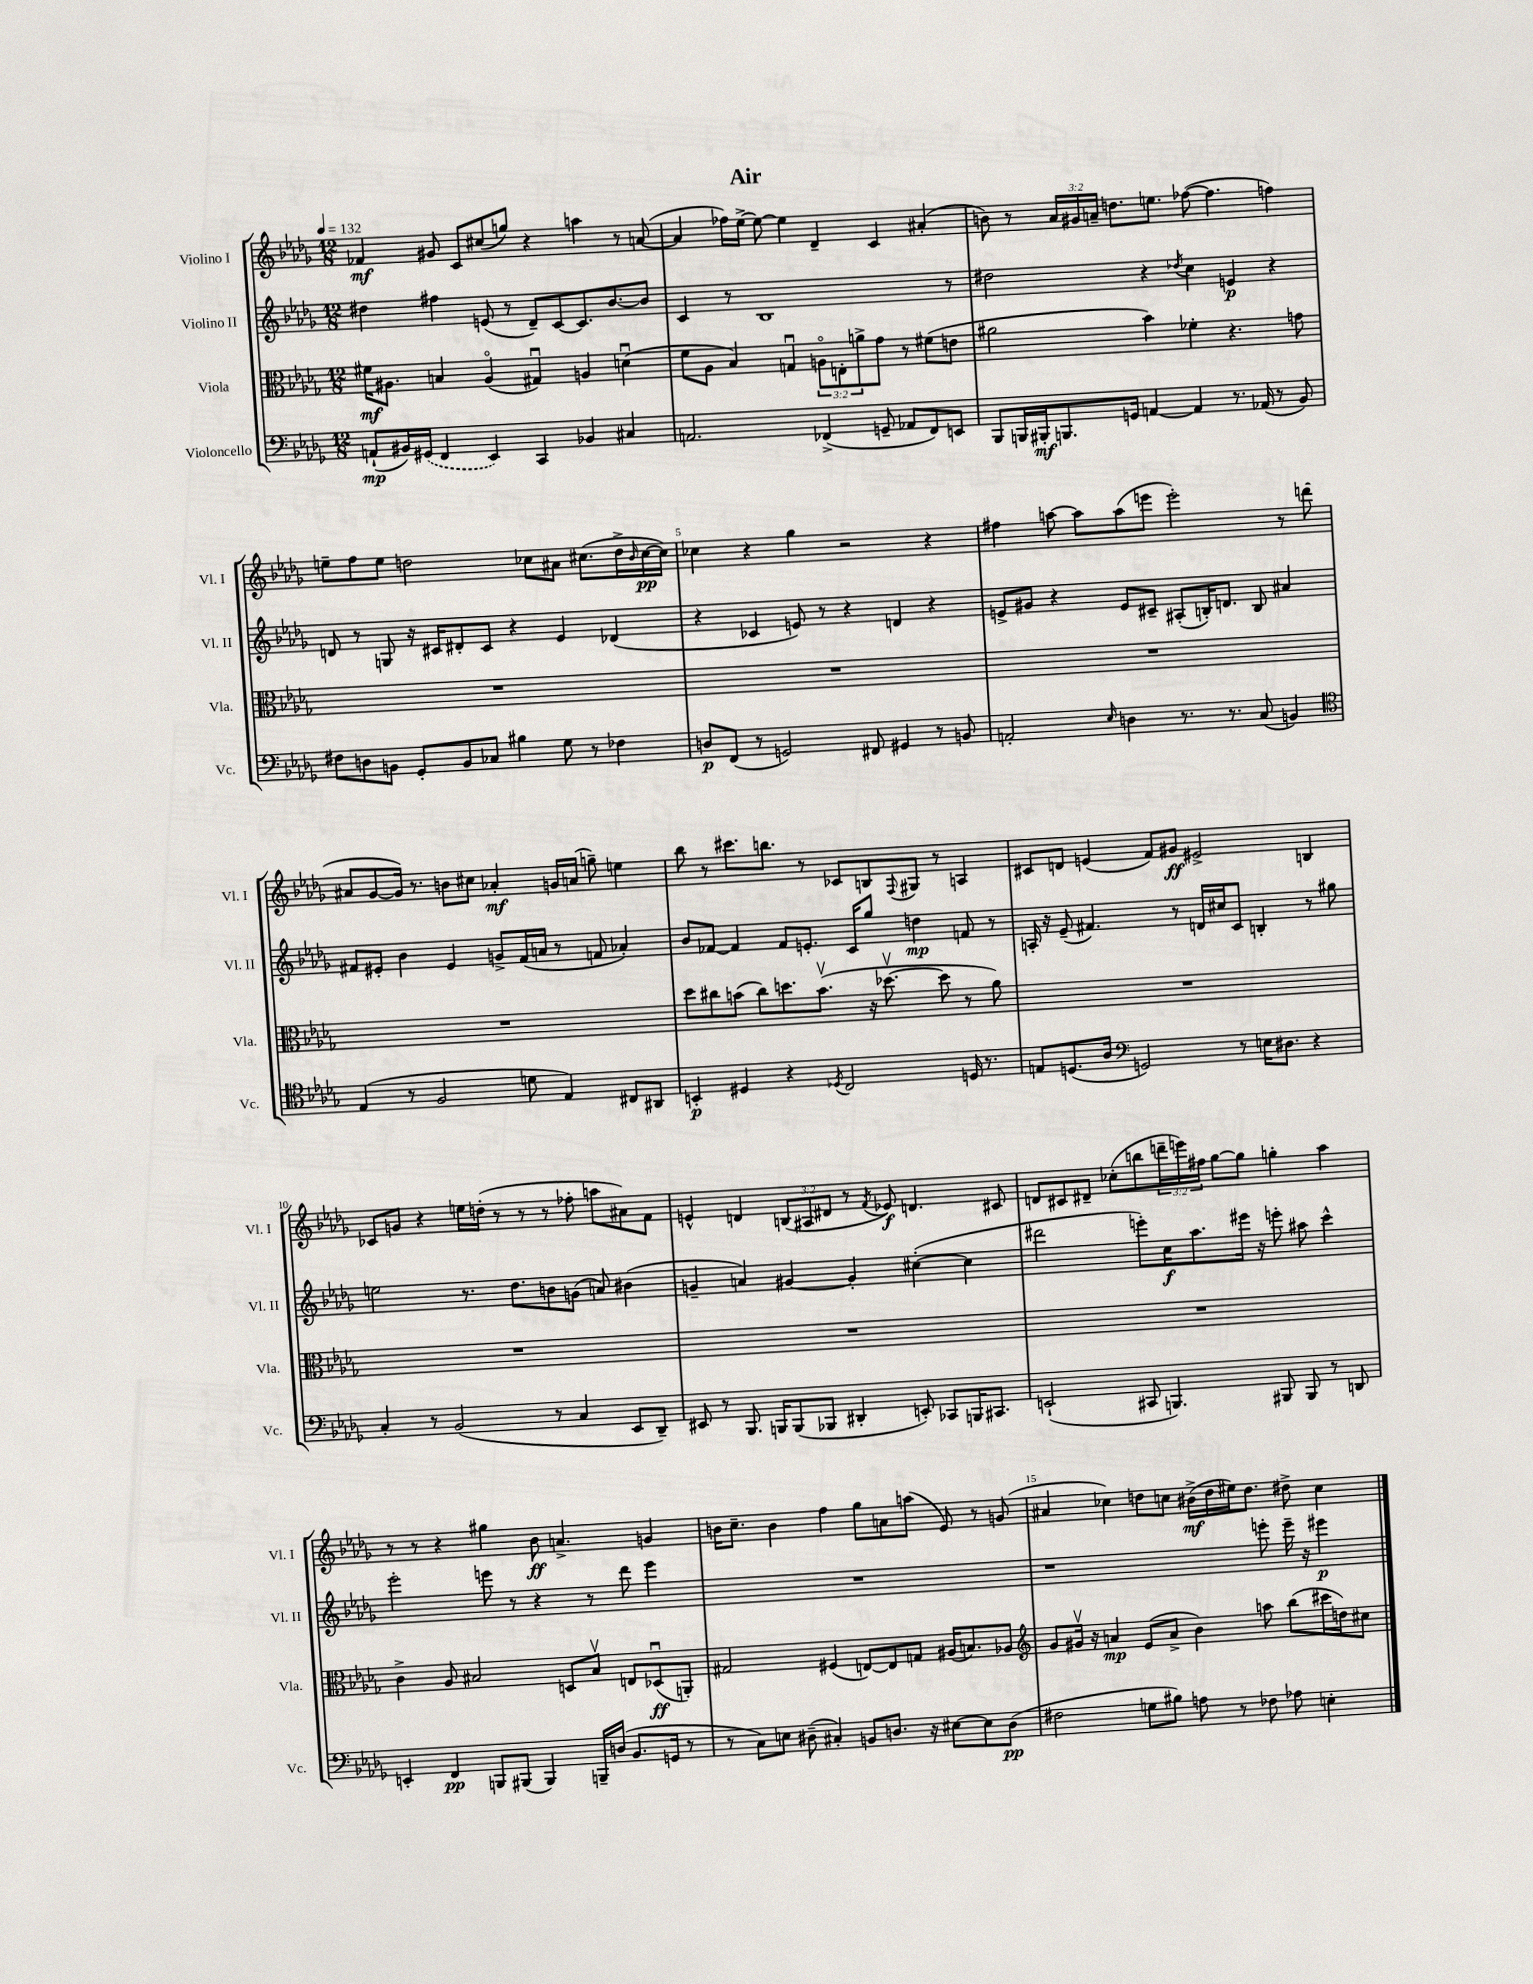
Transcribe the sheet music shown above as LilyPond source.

\header { title = "Air" }
<<
\new StaffGroup <<
\new Staff = "s0" \with { instrumentName = "Violino I" shortInstrumentName = "Vl. I" } {
    \clef treble \key des \major \numericTimeSignature \time 12/8 \override Staff.TupletNumber.text = #tuplet-number::calc-fraction-text \tempo 4 = 132
    fes'4\mf gis'8 c'8 cis''8( g''8) r4 a''4 r8 a'8~( |
    a'4 fes''16) ees''16~-> ees''8~ ees''4 des'4-- c'4 ais'4-.( |
    b'8) r8 \tuplet 3/2 { aes'16 gis'16 a'16-- } d''8. e''8. fes''8~( fes''4. f''4) |
    e''8-- f''8 e''8 d''2 ces''8 ais'8 cis''8.( d''16-> \grace { bes'16 } cis''16~\pp cis''16) |
    ces''4 r4 ges''4 r2 r4 |
    fis''4 a''8~ a''8 a''8( e'''8 e'''2-.) r8 d'''8( |
    ais'8 ges'8~ ges'16) r8. b'8 cis''8 aes'4-.\mf g'16 a'16( g''8--) e''4 |
    bes''8 r8 cis'''8. b''8. r8 ces'8 b8 \appoggiatura { f8 } gis8 r8 a4 |
    cis'8 d'8 e'4( f'8) gis'8\ff eis'2-> b4 |
    ces'8 g'8 r4 e''16 d''16-.( r8 r8 r8 fes''8-. a''8 ais'8) f'8 |
    e'4-^ d'4 \tuplet 3/2 { b8( ais8 dis'8 } r8 \acciaccatura { f'8 } ees'8\f) d'4. cis'8 |
    d'8 cis'8 dis'8-- ces''8-.( b''8 \tuplet 3/2 { d'''16-- e'''16) fis''16 } ges''8~ ges''8 g''4-. aes''4 |
    r8 r8 r4 gis''4 bes'8\ff a'4.-> g'4 |
    b'16 c''8.-- b'4 f''4 ges''8 a'8 a''8( ees'8) r8 g'8( |
    ais'4 ces''4) d''8 c''8 bis'16->\mf( d''16 eis''16) d''8. dis''8-> c''4 \bar "|." |
}
\new Staff = "s1" \with { instrumentName = "Violino II" shortInstrumentName = "Vl. II" } {
    \clef treble \key des \major \numericTimeSignature \time 12/8
    dis''4 fis''4 e'8( r8 des'8--) c'8~ c'8. bes'8.~ bes'8 |
    c'4 r8 bes1 r8 |
    dis''2 r4 \acciaccatura { des''8 } c''4 e'4\p r4 |
    d'8 r8 g8 r16 cis'16 dis'8-. cis'8 r4 ees'4 des'4( |
    r4 ces'4 e'8) r8 r4 d'4 r4 |
    e'8-> gis'8 r4 e'8 cis'8-- ais8-.( b16-.) d'8. b8 ais'4 |
    fis'8 eis'8-. bes'4 eis'4 g'8-> fis'16( a'16 r8 f'8 aes'4-.) |
    bes'8 fes'8~ fes'4 fes'8 e'8.-. c'16 ges''8 d''4\mp f'8 r8 |
    a16-. r16 ees'8--( fis'4.) r8 d'16 cis''16 c'8 b4-. r8 gis''8 |
    e''2 r8. des''8. b'8 g'8( a'8) bis'4( |
    g'4-- a'4) gis'4~ gis'4-. cis''4~-.( cis''4 |
    dis'''2 e'''8-.) c''16\f aes''8. eis'''16 r16 e'''8-. ais''8 c'''4-^ |
    ees'''2-. e'''8 r8 r4 r8 des'''8 e'''4 |
    R1. |
    r1 e'''8-. e'''16-- r16 eis'''4\p \bar "|." |
}
\new Staff = "s2" \with { instrumentName = "Viola" shortInstrumentName = "Vla." } {
    \clef alto \key des \major \numericTimeSignature \time 12/8 \override Staff.TupletNumber.text = #tuplet-number::calc-fraction-text
    fis'16\mf ais8. b4 ais4\flageolet( gis4\downbow) a4 d'4\downbow( |
    f'8 aes8 bes4) g4\downbow \tuplet 3/2 { a8\flageolet e8-. a'8-> } ges'8 r8 fis'8( e'8 |
    ais'2 bes'4) fes'4-. r4. g'8 |
    R1. |
    R1. |
    R1. |
    R1. |
    des''8 cis''8 b'8( cis''8) d''8. b'8.\upbow( r16 des''8.~\upbow des''8 r8 aes'8) |
    R1. |
    R1. |
    R1. |
    R1. |
    c'4-> aes8 bis2 d8 bis8\upbow e8 des8\downbow\ff( a,8-.) |
    gis2 fis4( e8~) e8 g8 ais16( b8.) aes8 |
    \clef treble ges'8 gis'16\upbow r16 a'4\mp ees'8( a'8-> bes'4) a''8 bes''8( cis'''16 d''16) cis''8 \bar "|." |
}
\new Staff = "s3" \with { instrumentName = "Violoncello" shortInstrumentName = "Vc." } {
    \clef bass \key des \major \numericTimeSignature \time 12/8
    a,8-!\mp( bis,16) \once \slurDashed gis,16( f,4 ees,4) c,4 bes,4 cis4 |
    a,2. fes,4->( g,8-- aes,8 fes,8) e,8 |
    bes,,8 b,,16 bis,,16-.\mf b,,8. g,16 a,4~ a,4 r8. aes,16( r8 bes,8) |
    fis8 d8 b,8 ges,8-. b,8 ces8 bis4 ges8 r8 fes4 |
    d8\p f,8( r8 g,2) fis,8 gis,4 r8 b,8 |
    a,2-. \grace { ees16 } d4 r8. r8. c8( b,4) |
    \clef tenor ees4( r8 f2 d'8 ees4) cis8 ais,8 |
    b,4-.\p dis4 r4 \acciaccatura { des8 } c2 d16 r8. |
    e8 d8.( aes16 \clef bass g,2) r8 e16 dis8. r4 |
    c4-. r8 bes,2( r8 c4 ees,8 des,8--) |
    eis,8 r8 bes,,8. b,,16 b,,8( bes,,8 dis,4-. e,8-.) ces,8 b,,16 cis,8. |
    e,2-!( cis,8 b,,4.) bis,,8 bis,,8 r8 d,8 |
    e,4-. f,4\pp b,,8 bis,,8( bis,,4) b,,16-- d16( bes,8. g,16 r8 |
    r8 c8) e8 dis8--( cis4-.) b,8 d8. r16 eis8~ eis8 d8\pp( |
    fis2 g8 bis8) a8 r8 fes8 aes8 e4-. \bar "|." |
}
>>
>>
\layout { \context { \Score \override BarNumber.break-visibility = ##(#f #t #t) barNumberVisibility = #(every-nth-bar-number-visible 5) } }
